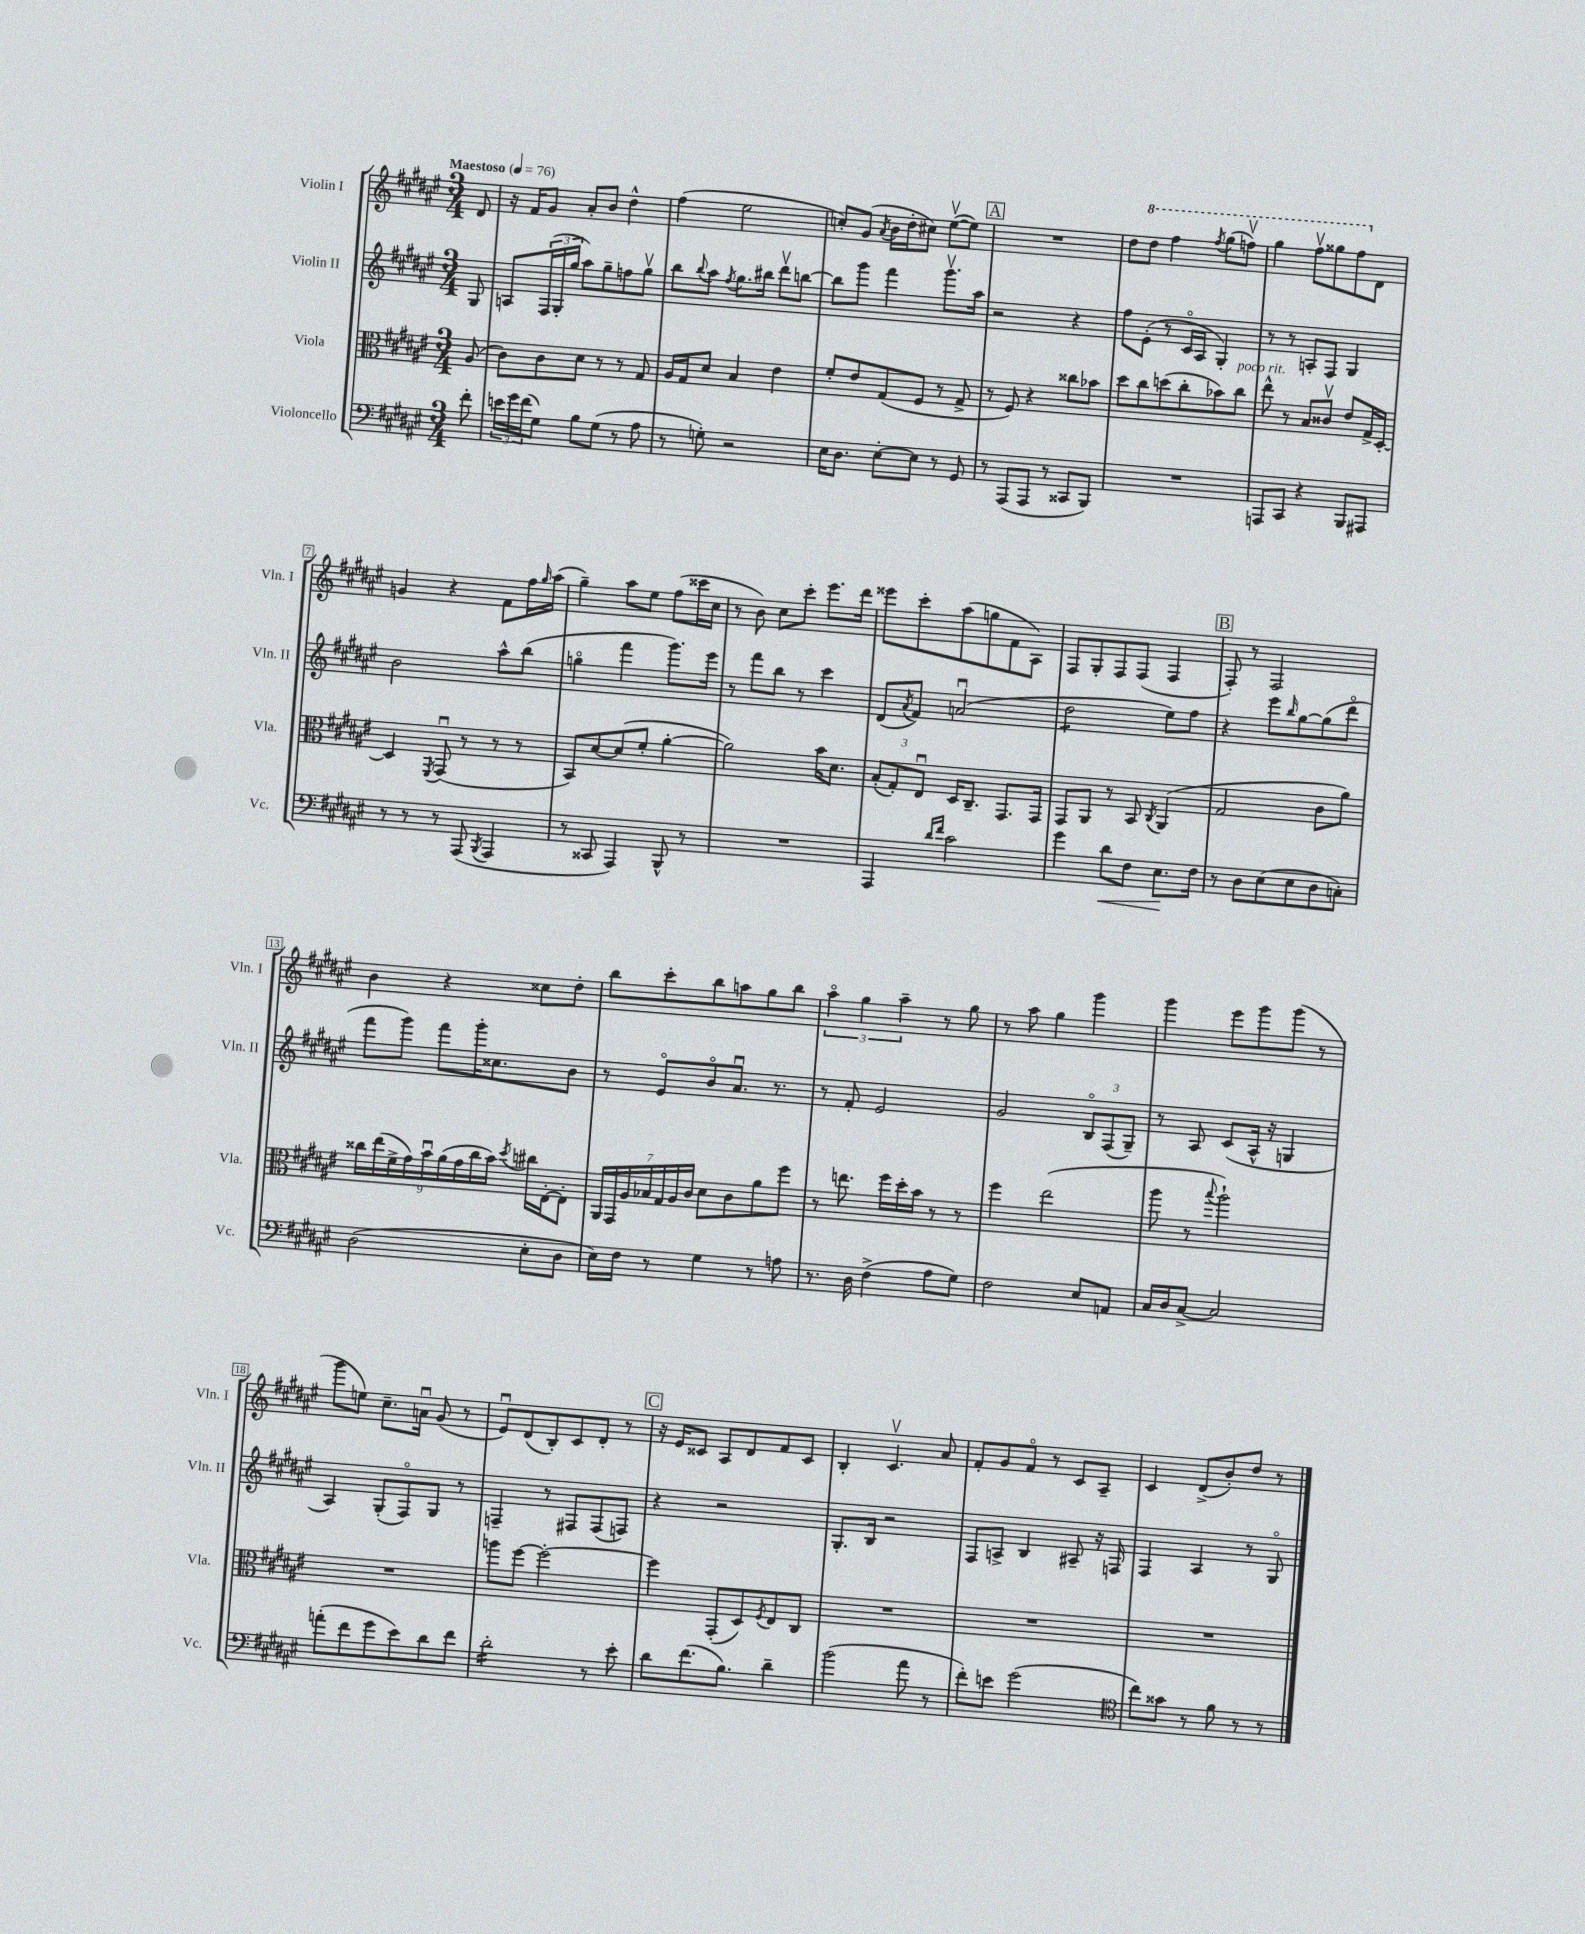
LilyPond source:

<<
\new StaffGroup <<
\new Staff = "s0" \with { instrumentName = "Violin I" shortInstrumentName = "Vln. I" } {
    \clef treble \key fis \major \numericTimeSignature \time 3/4 \partial 8 \tempo "Maestoso" 4 = 76
    dis'8 |
    r16 fis'16 gis'8 ais'8-. b'8 dis''4-^ |
    fis''4( eis''2 |
    c''8-.) gis'8( \acciaccatura { ais'8 } b'16 dis''16-. cis''8) eis''8~\upbow( eis''8) |
    \mark \markup { \box "A" } R2. |
    dis''8 \ottava #1 dis'''8 fis'''4 \acciaccatura { fis'''8 } gis'''8( f'''8\upbow) |
    gis'''4 fis'''8\upbow gisis'''8 fis'''8 \ottava #0 dis'8 |
    g'4 r4 fis'8 fis''16 \grace { gis''16 } ais''16( |
    gis''4--) ais''8 eis''8 fis''8( cisis'''16 cis''16 |
    r8 b'8) cis''8 cis'''8-. eis'''8. dis'''16 |
    eisis'''8 cis'''8-. ais''8( g''8 fis'8 ais8) |
    fis8 gis8-. fis8 fis8( fis4 |
    \mark \markup { \box "B" } fis8-.) r8 fis2 |
    b'4 r4 cisis''8 dis''8-. |
    b''8 cis'''8-. b''8 a''8 gis''8 b''8 |
    \tuplet 3/2 { ais''4\flageolet gis''4 ais''4-- } r8 gis''8 |
    r8 ais''8 gis''4 gis'''4 |
    gis'''4 eis'''8 gis'''8 gis'''8( r8 |
    gis'''8 e''8) cis''8.-- a'16\downbow gis'8( r8 |
    eis'8\downbow) dis'8( b8-.) cis'8 dis'8-. r8 |
    \mark \markup { \box "C" } r16 eis'16 cisis'8 ais8 dis'8 fis'8 cisis'8 |
    b4-. cis'4.\upbow ais'8 |
    fis'8-. gis'8 fis'8\flageolet r8 cis'8 ais8-- |
    cis'4 dis'8->( b'8-.) dis''8 r8 \bar "|." |
}
\new Staff = "s1" \with { instrumentName = "Violin II" shortInstrumentName = "Vln. II" } {
    \clef treble \key fis \major \numericTimeSignature \time 3/4 \partial 8
    gis8 |
    a8 \tuplet 3/2 { fis16( gis16-. gis''16 } ais''8) gis''8-- f''8 gis''8\upbow |
    b''8 \appoggiatura { b''8 } ais''8 \acciaccatura { fis''8 } gis''8. bis''16 dis'''8\upbow b''8~ |
    b''8 gis'''8 fis'''4 gis'''8.\upbow ais''16 |
    \mark \markup { \box "A" } r2 r4 |
    fis''8 eis'8-.( r8 cis'16\flageolet ais16 gis4-.) |
    r8 r8 a8-. fis8 gis4 |
    b'2 ais''8-^ b''8( |
    g''4\flageolet fis'''4 gis'''8.) eis'''16 |
    r8 fis'''8 b''8 r8 cis'''4 |
    dis'8( \acciaccatura { ais'8 } fis'8) a'2\downbow( |
    dis''2:8 eis''8) fis''8 |
    \mark \markup { \box "B" } r4 eis'''8 \grace { b''16 } gis''8~ gis''8( dis'''8\flageolet |
    fis'''8 gis'''8) fis'''8 gis'''16-. cisis''8. b'8 |
    r8 eis'8\flageolet b'8\flageolet ais'8.\downbow r8. |
    r8 fis'8-. eis'2 |
    gis'2 \tuplet 3/2 { b8\flageolet fis8( gis8--) } |
    r8 ais8 cis'8( ais16-^ r16 g4 |
    ais4) gis8-.( fis8\flageolet) gis8 r8 |
    f4-- r8 fis8 fis8( f8) |
    \mark \markup { \box "C" } r4 r2 |
    gis8.-. b16 r2 |
    fis8 a8-> b4 ais8-- r16 f16 |
    fis4 ais4 r8 gis8\flageolet \bar "|." |
}
\new Staff = "s2" \with { instrumentName = "Viola" shortInstrumentName = "Vla." } {
    \clef alto \key fis \major \numericTimeSignature \time 3/4 \partial 8
    ais8( |
    cis'8) cis'8 dis'8 r8 r8 gis8 |
    ais16 gis16 dis'8 b4 eis'4 |
    fis'8-. eis'8 gis8( fis8 r8 gis8-> |
    \mark \markup { \box "A" } r8 fis8) r4 cisis''8 bes'8 |
    dis''8 cis''8 d''8( cis''8-. bes'8) cis''8^\markup { \italic "poco rit." } |
    eis''8-^ r8 b8 cisis'8\upbow eis'8 gis16-> dis16~-. |
    dis4 \acciaccatura { fis,8 } gis,8\downbow( r8 r8 r8 |
    b,8) dis'8~ dis'8( fis'8-. ais'4~-. |
    ais'2) b'16 dis'8. |
    \tuplet 3/2 { b8-.( gis8-.) eis8\downbow } dis16 cis8.-- gis,8. gis,16 |
    gis,8 ais,8 r8 b,8 \acciaccatura { cis8 } ais,4( |
    \mark \markup { \box "B" } gis2 cis'8 ais'8) |
    \tuplet 9/8 { cisis''16 eis''16( fis'16-> gis'16) b'16\downbow ais'16( gis'16 cisis''16 b'16) } \acciaccatura { dis''8 } cis''16 eis16~-. eis8-. |
    \tuplet 7/4 { ais,16 gis,16 ais16 bes16 gis16 ais16 cis'16 } dis'8 cis'8 ais'8 fis''8 |
    r8 e''8. fis''16 dis''16-. b'16 r8 r8 |
    fis''4 eis''2( |
    ais''8 r8 \appoggiatura { b''8 } ais''2-!) |
    R2. |
    a''8 fis''8~ fis''2~-. |
    \mark \markup { \box "C" } fis''4 gis,8-.( dis8) \acciaccatura { fis8 } eis8 cis8 |
    R2. |
    R2. |
    R2. \bar "|." |
}
\new Staff = "s3" \with { instrumentName = "Violoncello" shortInstrumentName = "Vc." } {
    \clef bass \key fis \major \numericTimeSignature \time 3/4 \partial 8
    fis'8-. |
    \tuplet 3/2 { e'16 gis'16 fis'16( } gis8) b8 gis8( r8 ais8 |
    r8 g8-.) r2 |
    eis16 dis8. eis8~-. eis8 r8 gis,8 |
    \mark \markup { \box "A" } r8 ais,,8( ais,,8 r8 cisis,8 b,,8) |
    R2. |
    a,,8 cis,8 r4 b,,8 ais,,8 |
    r8 r8 r8 ais,,8( \acciaccatura { b,,8 } ais,,4 |
    r8 cisis,8 ais,,4) b,,8-^ r8 |
    R2. |
    ais,,4 \grace { dis'16 fis'16 } cis'2 |
    gis'4 dis'8\< fis8 eis8.\! fis16 |
    \mark \markup { \box "B" } r8 dis8 eis8( eis8 dis8 c8-.) |
    dis2( eis8-. dis8 |
    eis16) fis16 r8 gis4 r8 a8 |
    r8. dis16 fis4->( ais8 gis8) |
    fis2 eis8 a,8 |
    cis16 dis16 cis8~-> cis2 |
    a'8-.( fis'8 gis'8 eis'8) dis'8 fis'8 |
    dis'2:16-. r8 eis'8-. |
    \mark \markup { \box "C" } dis'8 fis'8.( b8.) dis'4-- |
    b'2( ais'8 r8 |
    fis'8-.) e'8 gis'2( |
    \clef tenor cis''8) gisis'8 r8 fis'8 r8 r8 \bar "|." |
}
>>
>>
\layout { \context { \Score \override BarNumber.stencil = #(make-stencil-boxer 0.1 0.3 ly:text-interface::print) } }
